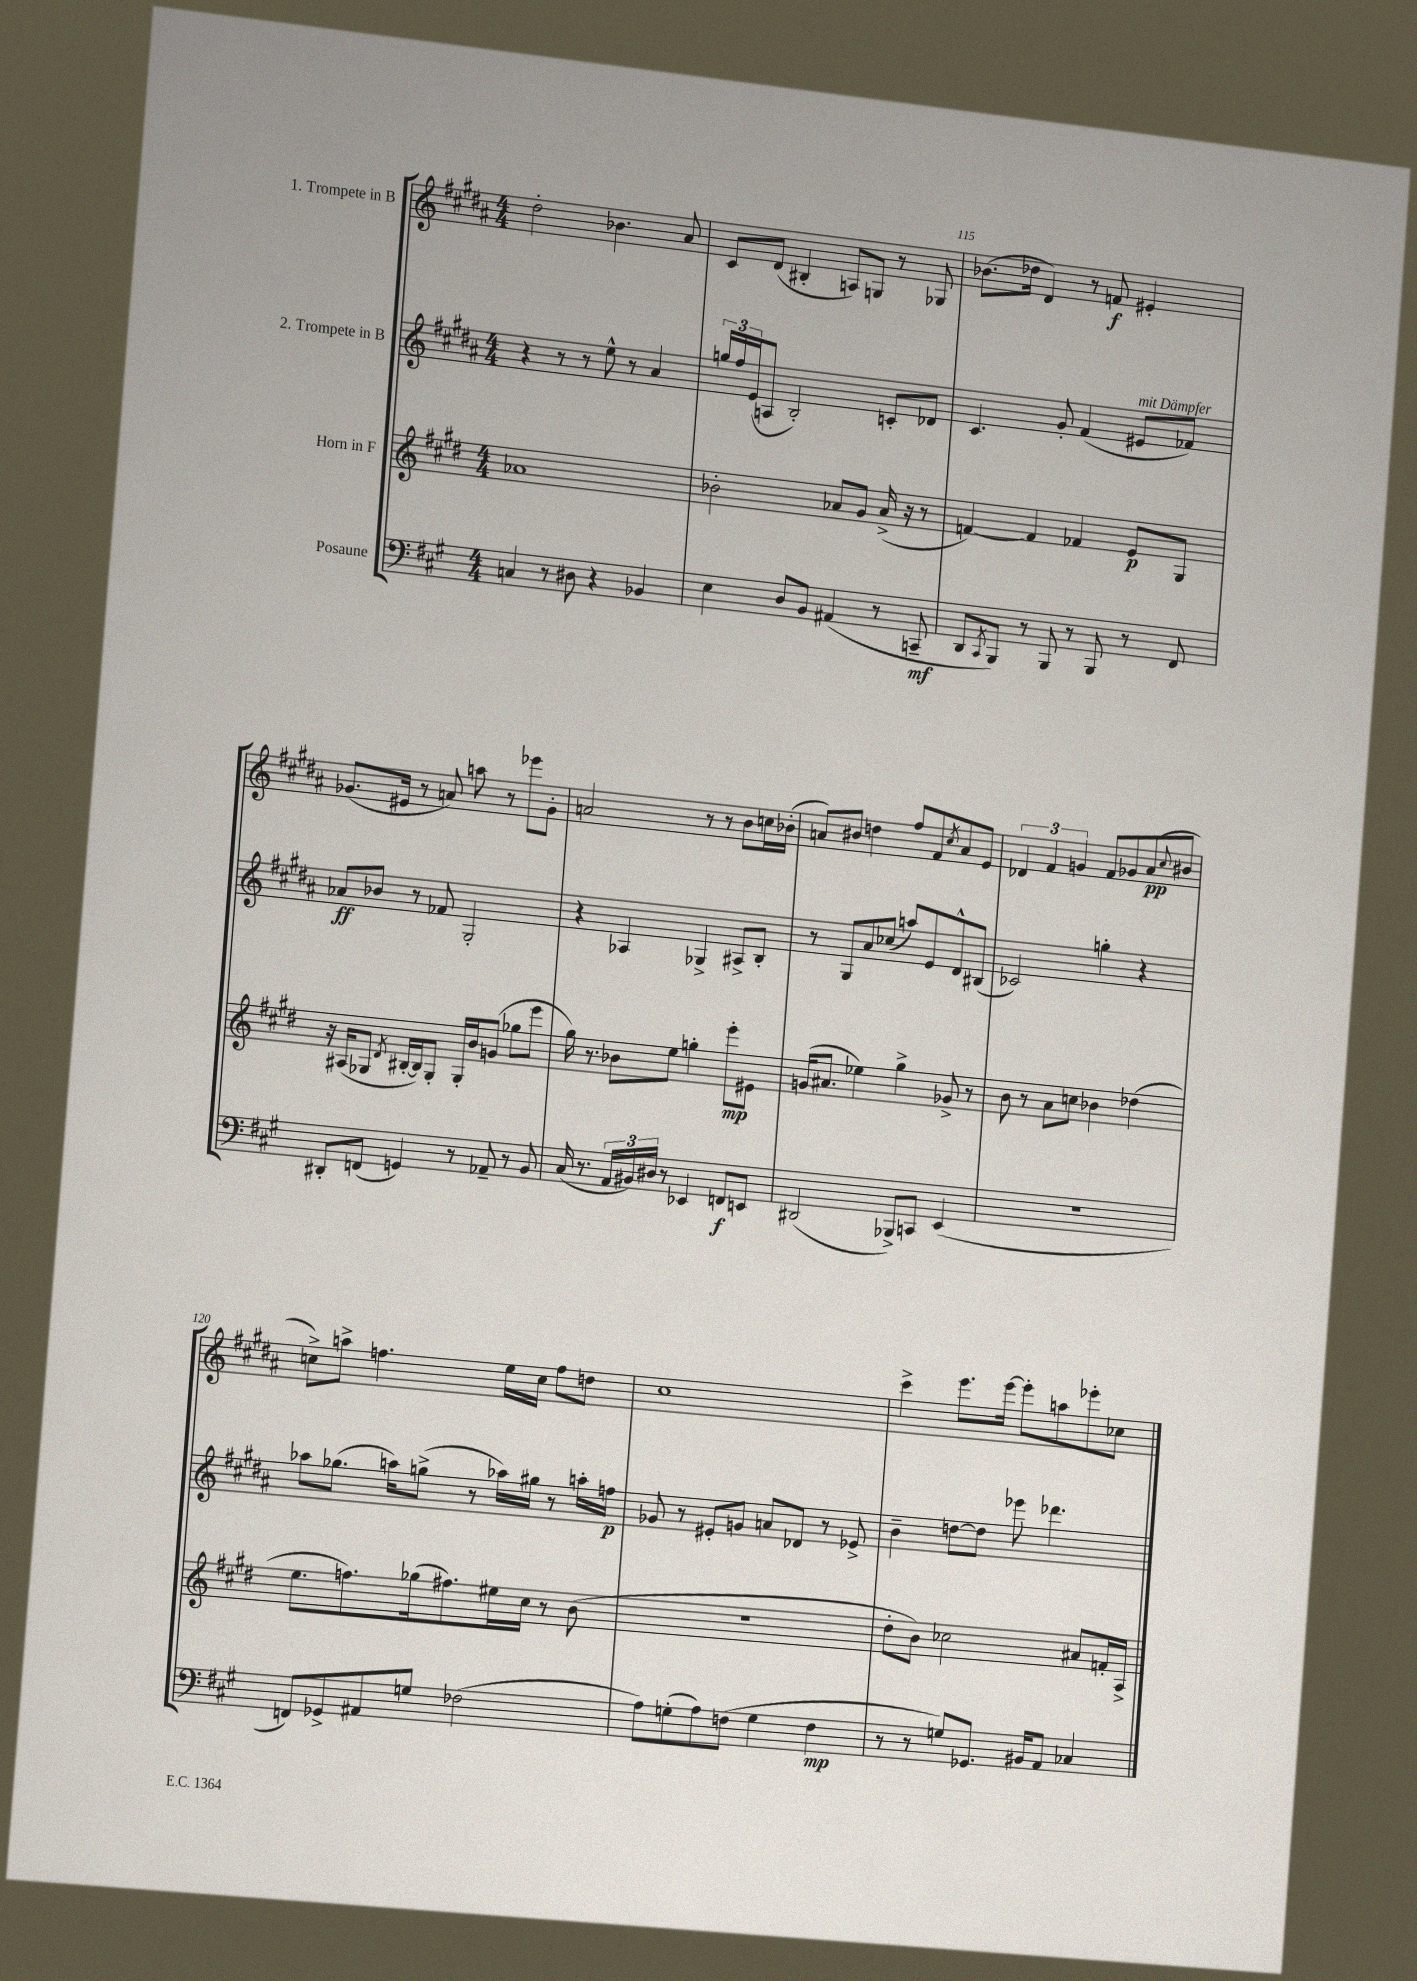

**kern	**kern	**kern	**kern
*staff4	*staff3	*staff2	*staff1
*clefF4	*clefG2	*clefG2	*clefG2
*k[f#c#g#]	*k[f#c#g#d#]	*k[f#c#g#d#a#]	*k[f#c#g#d#a#]
*M4/4	*M4/4	*M4/4	*M4/4
4C	1a-	4r	2dd#'
8r	.	8r	.
8D#	.	8r	.
4r	.	8ee^^	4.b-
.	.	8r	.
4BB-	.	4a#	.
.	.	.	8a#
=	=	=	=
4E	2b-'	24gg	8c#
.	.	24ff#	.
.	.	(24e	.
.	.	8A	(8d#
8D	.	2B')	4B#'
8BB	.	.	.
(4AA#	8a-	.	8A)
.	8g#	.	8G
8r	(16a-^	8c'	8r
.	16r	.	.
8CC~	8r	8d-	8G-
=	=	=	=
8DD	[4f)	4.c#	(8.b-
8qCC#	.	.	.
8BBB)	.	.	.
.	.	.	16dd-
8r	4f]	.	4d#)
8BBB	.	8g#'	.
8r	4f-	(4f#	8r
8BBB	.	.	8f
8r	8e	8e#	4e#'
8FF#	8G#	8f-)	.
=	=	=	=
8DD#'	16r	8a-	(8.g-
.	(16A#	.	.
(8FF	8G-	8b-	.
.	.	.	16e#
.	8qd#	.	.
4GG)	[16B#'	8r	8r
.	16B#])	.	.
.	8G-'	8f-	8a)
8r	16G-'	2G#'	8aa
.	16b	.	.
8AA-~	(8g	.	8r
8r	8gg-	.	8eee-
8BB	8eee	.	8g-'
=	=	=	=
(16C#	16gg#)	4r	2a
8.r	8.r	.	.
24AA	8b-	4A-	.
24BB#)	.	.	.
24D#	.	.	.
8r	8ee	.	.
4EE-	4gg'	4G-^	8r
.	.	.	8r
8FF	8eee'	8A#^	8b
8EE	8e#	8B'	16cc
.	.	.	(16b-'
=	=	=	=
(2DD#	(16g	8r	8a)
.	8.a#	.	.
.	.	8G#	8b#
.	4ee-)	8a#	4dd
.	.	(8cc-	.
8BBB-^)	4gg#^	8aa)	8ff#
8CC	.	8e	8f#
.	.	.	8qcc#
(4EE	8g-^	8d#^^	8a
.	8r	(8B#	8e
=	=	=	=
1r	8b	2c-)	6d-
.	8r	.	.
.	.	.	6f#
.	8a	.	.
.	.	.	6g
.	8cc	.	.
.	4b-	4gg'	8f#
.	.	.	8g-
.	(4dd-	4r	(8a#
.	.	.	8qqcc#
.	.	.	8b#
=	=	=	=
8FF)	8.ee	8aa-	8cc^)
8GG-^	.	(8.gg-	8aa^
.	8.ff)	.	.
8AA#	.	.	4.ff
.	.	16aa)	.
8G	(16gg-	(8gg^	.
.	8.ff#)	.	.
(2F-	.	8r	.
.	16ee#	16aa-)	16ee
.	16cc#	16gg#	16cc
.	8r	8r	8ff
.	(8b	16aa'	8dd
.	.	16ff	.
=	=	=	=
8A)	1r	8g-	1cc#
(8G'	.	8r	.
8A)	.	8e#'	.
(8F	.	8g	.
4G	.	8a	.
.	.	8d-	.
4F	.	8r	.
.	.	8e-^	.
=	=	=	=
8r	8dd#'	4b~	4ccc#^
8r	8b)	.	.
8G)	2cc-	[8dd	8.eee
8.GG-	.	8dd]	.
.	.	.	[16eee
.	.	8eee-	8eee']
16BB#	.	.	.
8AA	.	4.ddd-	8aa
4C-	8a#	.	8eee-'
.	16f'	.	8cc-
.	16A^	.	.
==	==	==	==
*-	*-	*-	*-
